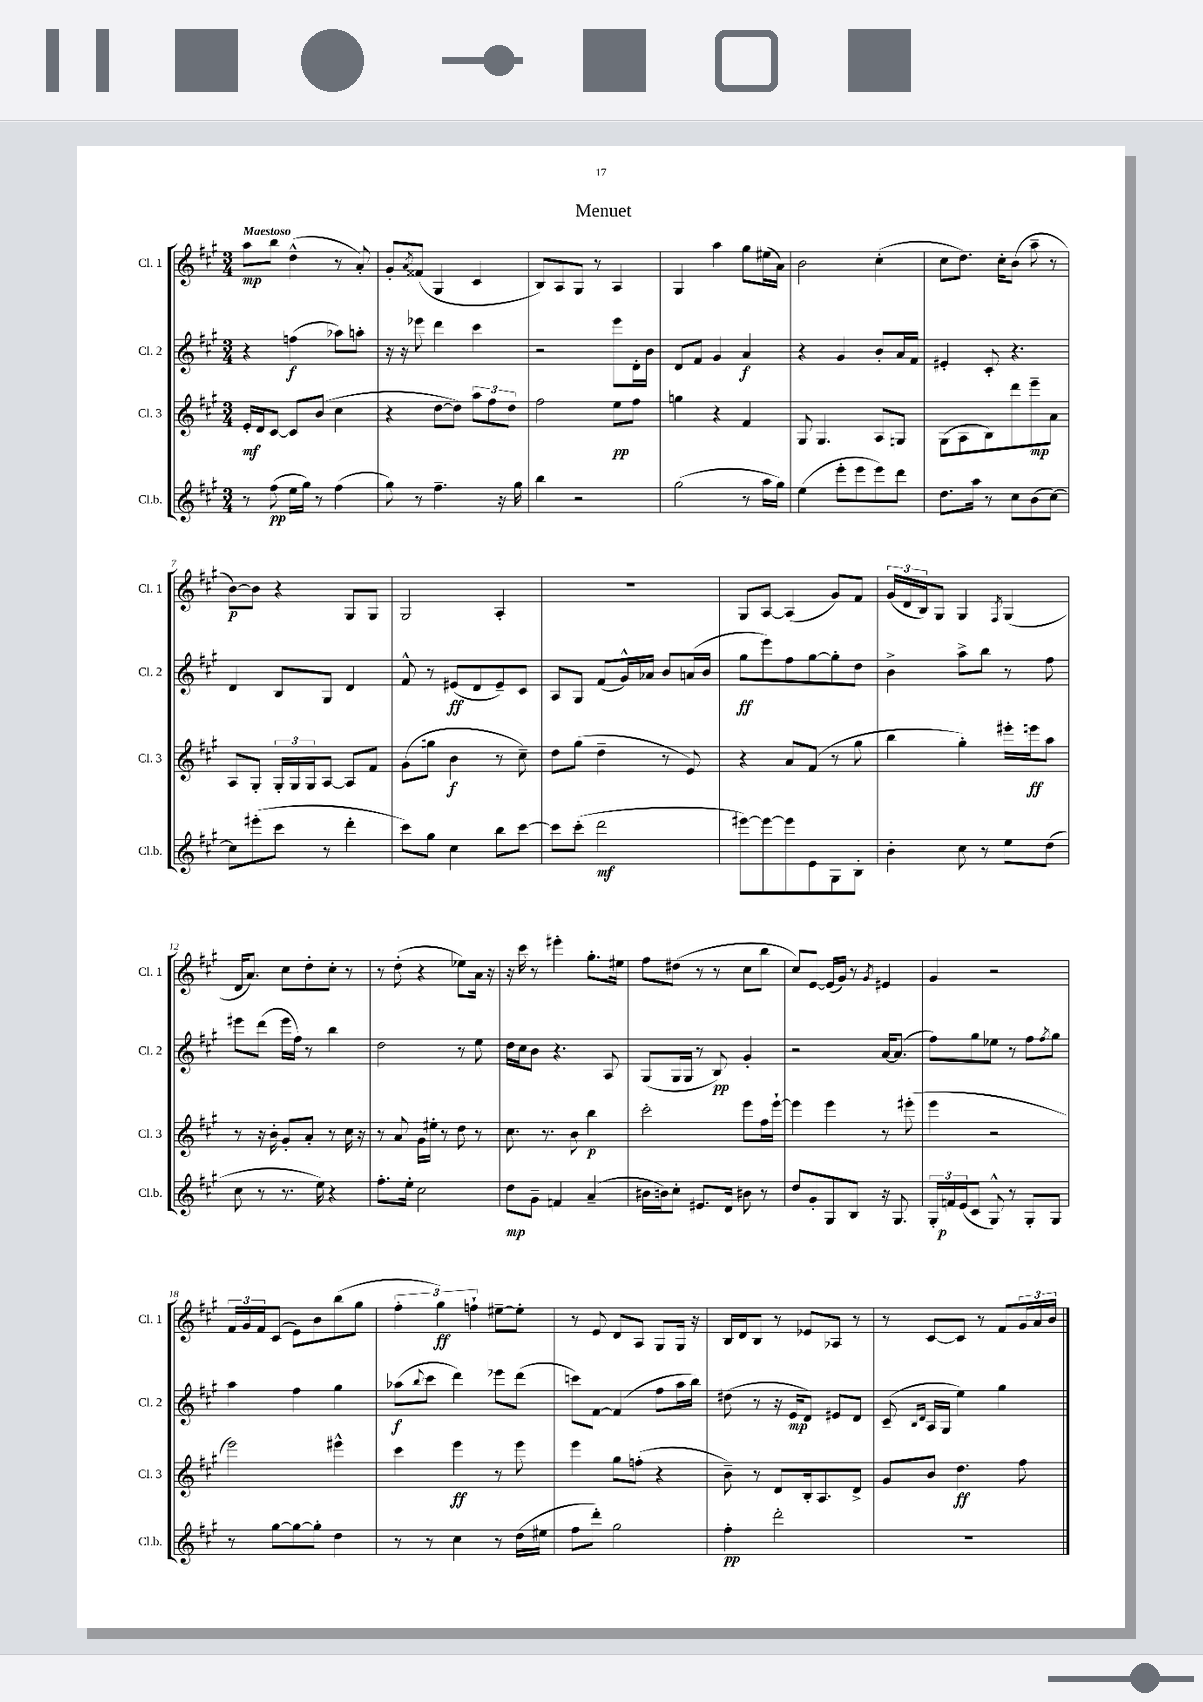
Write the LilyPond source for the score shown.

\header { title = "Menuet" }
<<
\new StaffGroup <<
\new Staff = "s0" \with { instrumentName = "Cl. 1" shortInstrumentName = "Cl. 1" } {
    \clef treble \key a \major \numericTimeSignature \time 3/4 \tempo "Maestoso"
    a''8\mp b''8 d''4-^( r8 a'8-.) |
    gis'8-. \acciaccatura { a'8 } fisis'8( gis4 cis'4 |
    b8) a8 gis8 r8 a4 |
    gis4 a''4 gis''8 eis''16( a'16) |
    b'2 cis''4-.( |
    cis''8 d''8.) cis''16-. b'8( a''8-- r8 |
    b'8~\p) b'8 r4 gis8 gis8 |
    gis2 a4-. |
    R2. |
    gis8 a8~ a4( gis'8) fis'8 |
    \tuplet 3/2 { gis'16( d'16 b16) } gis8 gis4 \acciaccatura { fis8 } gis4( |
    d'16 a'8.) cis''8 d''8-. cis''8-. r8 |
    r8 d''8-.( r4 ees''8) a'16 r16 |
    r16 cis'''16 r8 eis'''4-. gis''8.-. eis''16 |
    fis''8 dis''8( r8 r8 cis''8 b''8 |
    cis''8) e'8~ e'16( gis'16) r8 \acciaccatura { gis'8 } eis'4 |
    gis'4 r2 |
    \tuplet 3/2 { fis'16 gis'16 fis'16 } cis'8( e'8) b'8 b''8( gis''8 |
    \tuplet 3/2 { fis''4-. gis''4\ff) f''4-! } eis''8~-- eis''8-. |
    r8 e'8 d'8 a8 gis8 gis16 r16 |
    b16 d'16 b8 r8 ees'8 aes8 r8 |
    r8 cis'8~ cis'8 r8 fis'8 \tuplet 3/2 { gis'16 a'16 b'16 } \bar "|." |
}
\new Staff = "s1" \with { instrumentName = "Cl. 2" shortInstrumentName = "Cl. 2" } {
    \clef treble \key a \major \numericTimeSignature \time 3/4
    r4 f''4\f( aes''8) a''8-. |
    r16 r16 ees'''8 d'''4 cis'''4 |
    r2 e'''8 d'16-. b'16 |
    d'8 fis'8 gis'4 a'4\f |
    r4 gis'4 b'8-. a'16 fis'16 |
    eis'4-. cis'8-. r4. |
    d'4 b8 gis8 d'4 |
    fis'8-^ r8 eis'8\ff( d'8 eis'8--) cis'8 |
    a8 gis8 fis'8( gis'16-^) aes'16 b'8 a'16( b'16 |
    gis''8\ff e'''8) fis''8 gis''8~ gis''8-. d''8 |
    b'4-> a''8-> b''8 r8 fis''8 |
    eis'''8 d'''8( eis'''16 fis''16) r8 b''4 |
    d''2 r8 e''8 |
    d''16 cis''16 b'8 r4. a8 |
    gis8( gis16 gis16 r8 b8\pp) gis'4-. |
    r2 a'16~ a'8.( |
    fis''8) gis''8 ees''8 r8 fis''8 \acciaccatura { fis''8 } gis''8 |
    a''4 fis''4 gis''4 |
    aes''8\f( \appoggiatura { b''8 } cis'''8 d'''4) ees'''8 d'''8( |
    c'''8) fis'8~ fis'4( fis''8 a''16 b''16) |
    dis''8( r8 r16 e'16\mp d'8) eis'8 d'8 |
    cis'8--( \grace { b16 d'16 } a16 gis16 e''4) gis''4 \bar "|." |
}
\new Staff = "s2" \with { instrumentName = "Cl. 3" shortInstrumentName = "Cl. 3" } {
    \clef treble \key a \major \numericTimeSignature \time 3/4
    e'16-.\mf d'16 cis'8~ cis'8 b'8( cis''4 |
    r4 d''8~ d''8) \tuplet 3/2 { a''8 fis''8 d''8 } |
    fis''2 e''8\pp fis''8 |
    g''4 r4 fis'4 |
    gis8 gis4. a8 g8 |
    gis8( a8 b8) d'''8 e'''8--\mp a'8 |
    a8 gis8-. \tuplet 3/2 { gis16-. gis16 gis16 } a8~ a8 fis'8 |
    gis'8( g''8 b'4\f r8 cis''8--) |
    d''8 gis''8( d''4-- r8 e'8) |
    r4 a'8 fis'8( r8 gis''8 |
    b''4 gis''4-.) eis'''16-. e'''16\ff a''8 |
    r8 r16 b'16-. gis'8-. a'8-. r8 cis''16 r16 |
    r8 a'8 gis'16 eis''16-. r8 d''8 r8 |
    cis''8. r8. b'8 b''4\p |
    cis'''2-. e'''8 fis''16 e'''16~-! |
    e'''4 e'''4 r8 eis'''8-.( |
    e'''4 r2 |
    e'''2) eis'''4-^ |
    cis'''4 e'''4\ff r8 e'''8 |
    e'''4 gis''8 f''8-.( r4 |
    b'8--) r8 d'8 b16-. a8. d'8-> |
    gis'8 b'8 d''4.\ff fis''8 \bar "|." |
}
\new Staff = "s3" \with { instrumentName = "Cl.b." shortInstrumentName = "Cl.b." } {
    \clef treble \key a \major \numericTimeSignature \time 3/4
    r8 fis''8\pp( e''16 gis''16) r8 fis''4( |
    gis''8) r8 fis''4.-- r16 gis''16 |
    b''4 r2 |
    gis''2( r8 a''16 gis''16) |
    e''4( e'''8-. e'''8 e'''8) d'''8 |
    d''8. a''16 r8 cis''8 b'8( cis''8~) |
    cis''8 eis'''8-.( cis'''8 r8 d'''4-. |
    cis'''8) gis''8 cis''4 b''8 cis'''8~ |
    cis'''8 cis'''8-.( d'''2\mf |
    eis'''8~) eis'''8~ eis'''8 e'8 gis8 b8-. |
    b'4-. cis''8 r8 e''8 d''8( |
    cis''8 r8 r8. e''16) r4 |
    fis''8.-. e''16-. cis''2 |
    d''8\mp gis'8-- f'4 a'4--( |
    bis'16 b'16) cis''8-. eis'8. d'16 bis'8 r8 |
    d''8 gis'8-. gis8 b8 r16 gis8. |
    \tuplet 3/2 { gis16-. f'16\p e'16( } cis'8 gis8-^) r8 gis8-. gis8 |
    r8 gis''8~ gis''8~ gis''8-. d''4 |
    r8 r8 cis''4 r8 d''16( eis''16 |
    fis''8 d'''8-.) gis''2 |
    fis''4-.\pp d'''2-. |
    R2. \bar "|." |
}
>>
>>
